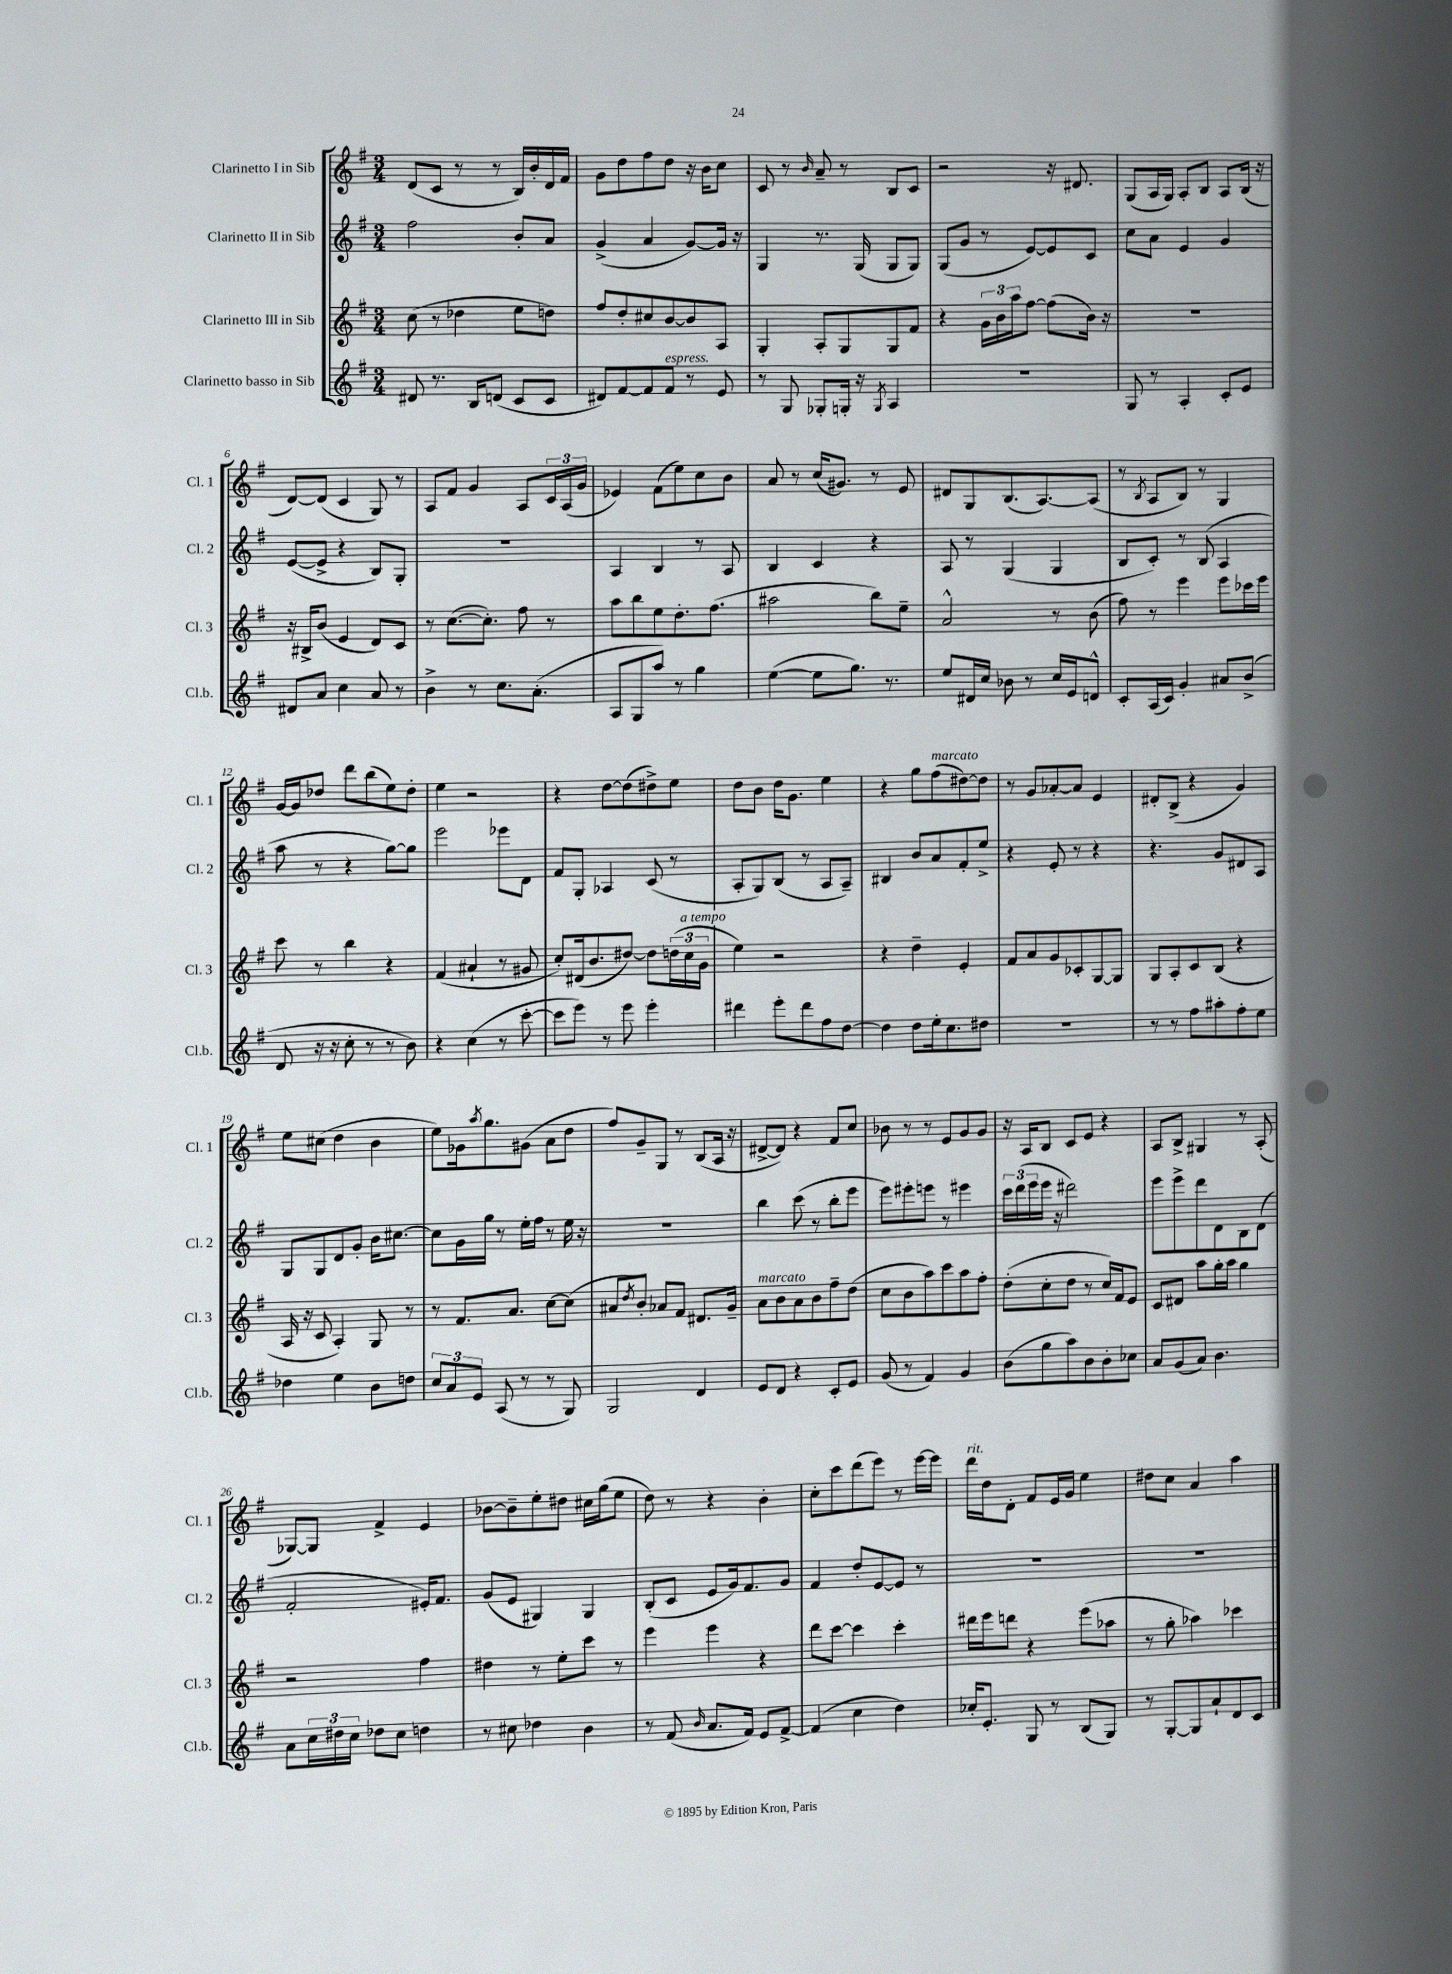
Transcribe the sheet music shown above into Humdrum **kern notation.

**kern	**kern	**kern	**kern
*staff4	*staff3	*staff2	*staff1
*clefG2	*clefG2	*clefG2	*clefG2
*k[f#]	*k[f#]	*k[f#]	*k[f#]
*M3/4	*M3/4	*M3/4	*M3/4
8d#/	(8cc\	2ff#\	(8d/L
8.r	8r	.	8c/J
.	4dd-\	.	8r
16B/LK	.	.	.
(8d/J	.	.	8r
8c/L	8ee\L	8b'/L	16B/LL)
.	.	.	16b'/
8c/J	8dd\J)	8a/J	16d/
.	.	.	16f#/JJ
=	=	=	=
8d#/L)	8ff#/L	(4g^/	8g\L
[8f#/	8dd'/	.	8dd\
8f#/]	8cc#/	4a/	8ff#\
8f#/J	[8b/	.	8dd\J
8r	8b/]	[8g/L)	16r
.	.	.	16b\LK
8e/	8A/J	16g/]Jk	8cc\J
.	.	16r	.
=	=	=	=
8r	4G'/	4G/	8c/
8G/	.	.	8r
.	.	.	16qqb/
8G-'/L	8A'/L	8.r	8a~/
16G'/Jk	8G/	.	8r
16r	.	(16G/	.
8qG/	.	.	.
4A/	8G/	8G/L	8B/L
.	8f#/J	8G/J)	8c/J
=	=	=	=
2.r	4r	(8G/L	2r
.	.	8g/J	.
.	24g\LL	8r	.
.	24b\	.	.
.	24aa\J	.	.
.	[8ff#\J	[8e/L)	.
.	(8ff#\]L	8e/]	16r
.	.	.	8.d#/
.	16b\Jk)	8c/J	.
.	16r	.	.
=	=	=	=
8G/	2.r	8cc\L	(8G/L
8r	.	8a\J	16A/L
.	.	.	16G/JJ)
4A'/	.	4e/	8A'/L
.	.	.	8B/J
8c'/L	.	4g/	8A/L
8e/J	.	.	(16B/Jk
.	.	.	16r
=	=	=	=
8d#/L	16r	([8e/L	[8d/L)
.	16B#^/LK	.	.
8a/J	(8b/J	8e^/]J	(8d/]J
4cc\	4e/	4r	4c/
8a/	8d/L)	8B/L)	8G/)
8r	8c/J	8G'/J	8r
=	=	=	=
4b^\	8r	2.r	8A/L
.	([8.cc\L	.	8f#/J
8r	.	.	4g/
.	8.cc'\]J)	.	.
8.cc\L	.	.	.
.	8ff#\	.	8A/L
(8.a'\J	.	.	.
.	8r	.	24c/L
.	.	.	(24A/
.	.	.	24g/JJ
=	=	=	=
8A/L	8aa\L	4A/	4e-/)
8G/	8bb\	.	.
8aa/J)	8ee\	4B/	(8f#\L
8r	8.dd'\	.	8ee\)
4gg\	.	8r	8cc\
.	(8.ff#\J	.	.
.	.	8A/	8b\J
=	=	=	=
([4ee\	2aa#\	4B/	8a/
.	.	.	8r
8ee\]L	.	4c/	(16cc/LK
.	.	.	8.g#/J)
8.gg\J)	.	.	.
.	8bb\L)	4r	8r
8.r	.	.	.
.	8ee~\J	.	8e/
=	=	=	=
8ee/L	2a^^/	8A/	8d#/L
16d#/L	.	8r	8G/
16cc/JJ	.	.	.
8b-\	.	(4G/	(8.B/
8r	.	.	.
.	.	.	[8.A/)
16cc/LL	8r	4G/	.
16e/J	.	.	.
8d^^/J	(8b\	.	(8A/]J
=	=	=	=
8c'/L	8ff#\)	8B/L	8r
.	.	.	8qB/
(16A/L	8r	8c'/J)	8A/L
16c/JJ)	.	.	.
4g'/	4eee\	8r	8B/J)
.	.	(8B/	8r
8a#/L	8eee\L	4A/	4G/
(8b^/J	16ccc-\L	.	.
.	16eee\JJ	.	.
=	=	=	=
8d/	8ccc\	8aa\	[16g/LL
.	.	.	16g/]J
16r	8r	8r	8dd-/J
16r	.	.	.
8cc'\	4bb\	4r	8ddd\L
8r	.	.	(8bb\
8r	4r	[8gg\L)	8ee\)
8b\)	.	8gg\]J	8dd-'\J
=	=	=	=
4r	(4f#/	2eee\	4ee\
(4cc\	4a#`/	.	2r
8r	8r	8eee-\L	.
[8ccc'\	8g#/	8d\J	.
=	=	=	=
8ccc\]L	8cc'/L)	8f#/L	4r
8eee\J)	(16d#/k	8G'/J	.
.	8.b/	.	.
8r	.	4A-/	[8dd\L
8eee\	[8dd#/J)	.	(8dd\]
4eee'\	8dd#\]L	(8c/	8dd#^\)
.	(24dd\L	8r	8ee\J
.	24cc\	.	.
.	24g\JJ	.	.
=	=	=	=
4ddd#\	4ee\)	8A'/L	8dd\L
.	.	8G/)	8b\J
8eee'\L	2r	(8B/J	16dd\LK
.	.	.	8.g\J
8ddd#\	.	8r	.
8ff#\	.	8A/L	4ee\
[8dd\J	.	8A~/J)	.
=	=	=	=
4dd\]	4r	4B#/	4r
8dd\L	4dd~\	8b/L	8gg\L
16ee'\k	.	8a/	(8ff#\
8.cc\	.	.	.
.	4e'/	8f#'/	[8dd#\)
8dd#\J	.	8ee^/J	8dd#\]J
=	=	=	=
2.r	8f#/L	4r	8r
.	8a/	.	8g/L
.	8g/	8e'/	[8a-'/
.	8c-'/	8r	8a-/]J
.	[8G/	4r	4e/
.	8G/]J	.	.
=	=	=	=
8r	8G/L	4.r	8d#'/L
8r	8A'/	.	(8B^/J
8ff#\L	8c/	.	4r
8aa#'\	(8B/J	8g/L	.
8ff#'\	4r	8d#/	4g/)
8ee\J	.	8A/J	.
=	=	=	=
4dd-\	16A/	8G/L	8ee\L
.	16r	.	.
.	8c/	8G/	(8cc#\J
4ee\	4A'/)	8d/	4dd\
.	.	8g'/J	.
8b\L	8G/	16b\LK	4b\
.	.	[8.cc#\J	.
8dd\J	8r	.	.
=	=	=	=
12cc/L	8r	8cc#\]L	8ee\L)
12a/	.	.	.
.	8.f#/L	16g\L	16g-\k
12e/J	.	.	.
.	.	.	8qaa/
.	.	16gg\JJ	8.gg\
(8A/	.	8r	.
.	8.a/J	.	.
8r	.	16ee'\LL	(8g#\J
.	.	16ff#\JJ	.
8r	[8cc\L	8r	8a\L
8G/)	(8cc\]J	16ee\	8dd\J
.	.	16r	.
=	=	=	=
2G/	8a#/L	2.r	8ff#/L)
.	8qdd/	.	.
.	8b'/J)	.	8g~/
.	8a-/L	.	8G/J
.	8f#/J	.	8r
4d/	8.d#/L	.	(8B/L
.	.	.	16A/Jk
.	16g~/Jk	.	16r
=	=	=	=
8e/L	8a\L	4bb\	[8d#^/L
8d/J	8b\	.	8d#/]J)
4r	8a\	(8ccc\	4r
.	8b\	8r	.
8c'/L	8ff#~\	8bb'\L	8f#/L
8e/J	(8dd\J	8eee\J	8cc/J
=	=	=	=
(8g/	8cc\L	8eee\L)	8b-\
8r	8b\	8eee#'\	8r
4f#/)	8aa\)	8eee\J	8r
.	8ccc\	8r	8e/L
4g/	8aa\	4eee#\	8g/
.	8ff#'\J	.	8g/J
=	=	=	=
(8b\L	(8dd'\L	24ccc\LL	16r
.	.	(24ddd\	.
.	.	.	16A/LK
.	.	24eee\	.
8gg\	8cc'\	16eee\JJ	8B/J
.	.	16r	.
8aa\)	8dd\J	2ddd#\)	8c/L
8b\	8r	.	8e/J
8b'\	16cc/LL)	.	4r
.	16f#/J	.	.
8cc-\J	8e/J	.	.
=	=	=	=
8a/L	8c/L	8eee\L	8A/L
(8g/	8d#/J	8eee^\	8B^/J
8a/J)	8aa\L	8ddd\	4G#/
4.b\	16gg'\L	8d\	.
.	16aa\JJ	.	.
.	4gg\	8B\	8r
.	.	(8d\J	(8A'/
=	=	=	=
8a\L	2r	2f#'/	[8G-/L)
24cc\L	.	.	8G-/]J
24dd#\	.	.	.
24cc\JJ	.	.	.
8dd-\L	.	.	4f#^/
8cc\J	.	.	.
4dd\	4ff#\	16e#'/LK)	4e/
.	.	8.f#/J	.
=	=	=	=
8r	4dd#\	(8g/L	[8b-\L
8cc#\	.	8e/J	8b-~\]
4dd-\	8r	4G#/)	8ee'\
.	8ee'\L	.	8dd#\J
4b\	8ccc\J	4G#/	16cc#\LL
.	.	.	(16gg\J
.	8r	.	8ee\J
=	=	=	=
8r	4eee\	(8B'/L	8dd\)
(8f#/	.	8c/J	8r
16qqb/	.	.	.
8.a/L	4eee\	8e/L	4r
.	.	16g/k)	.
16f#/Jk)	.	8.f#/	.
8e/L	4r	.	4b'\
[8f#^/J	.	8g/J	.
=	=	=	=
(4f#/]	8ddd\L	4f#/	8cc'\L
.	[8ccc\J	.	8ccc\
4cc\	4ccc\]	8dd'/L	(8ddd\
.	.	[8e/	8eee\J)
4dd\)	4ccc'\	8e/]J	8r
.	.	8r	[16eee\LL
.	.	.	16eee\]JJ
=	=	=	=
16cc-'/LK	16ddd#\LL	2.r	16ddd\LL
8.e'/J	16eee\J	.	16dd\J
.	8ddd\J	.	8d'\J
8G/	4r	.	8f#/L
8r	.	.	16e/L
.	.	.	16g/JJ
(8B/L	(8eee\L	.	4ee\
8G/J)	8aa-\J	.	.
=	=	=	=
8r	8r	2.r	8dd#\L
[8G'/L	8gg'\	.	8cc\J
8G/]	4aa-\)	.	4a/
8a`/	.	.	.
8d/	4ccc-\	.	4aa\
8c/J	.	.	.
==	==	==	==
*-	*-	*-	*-
